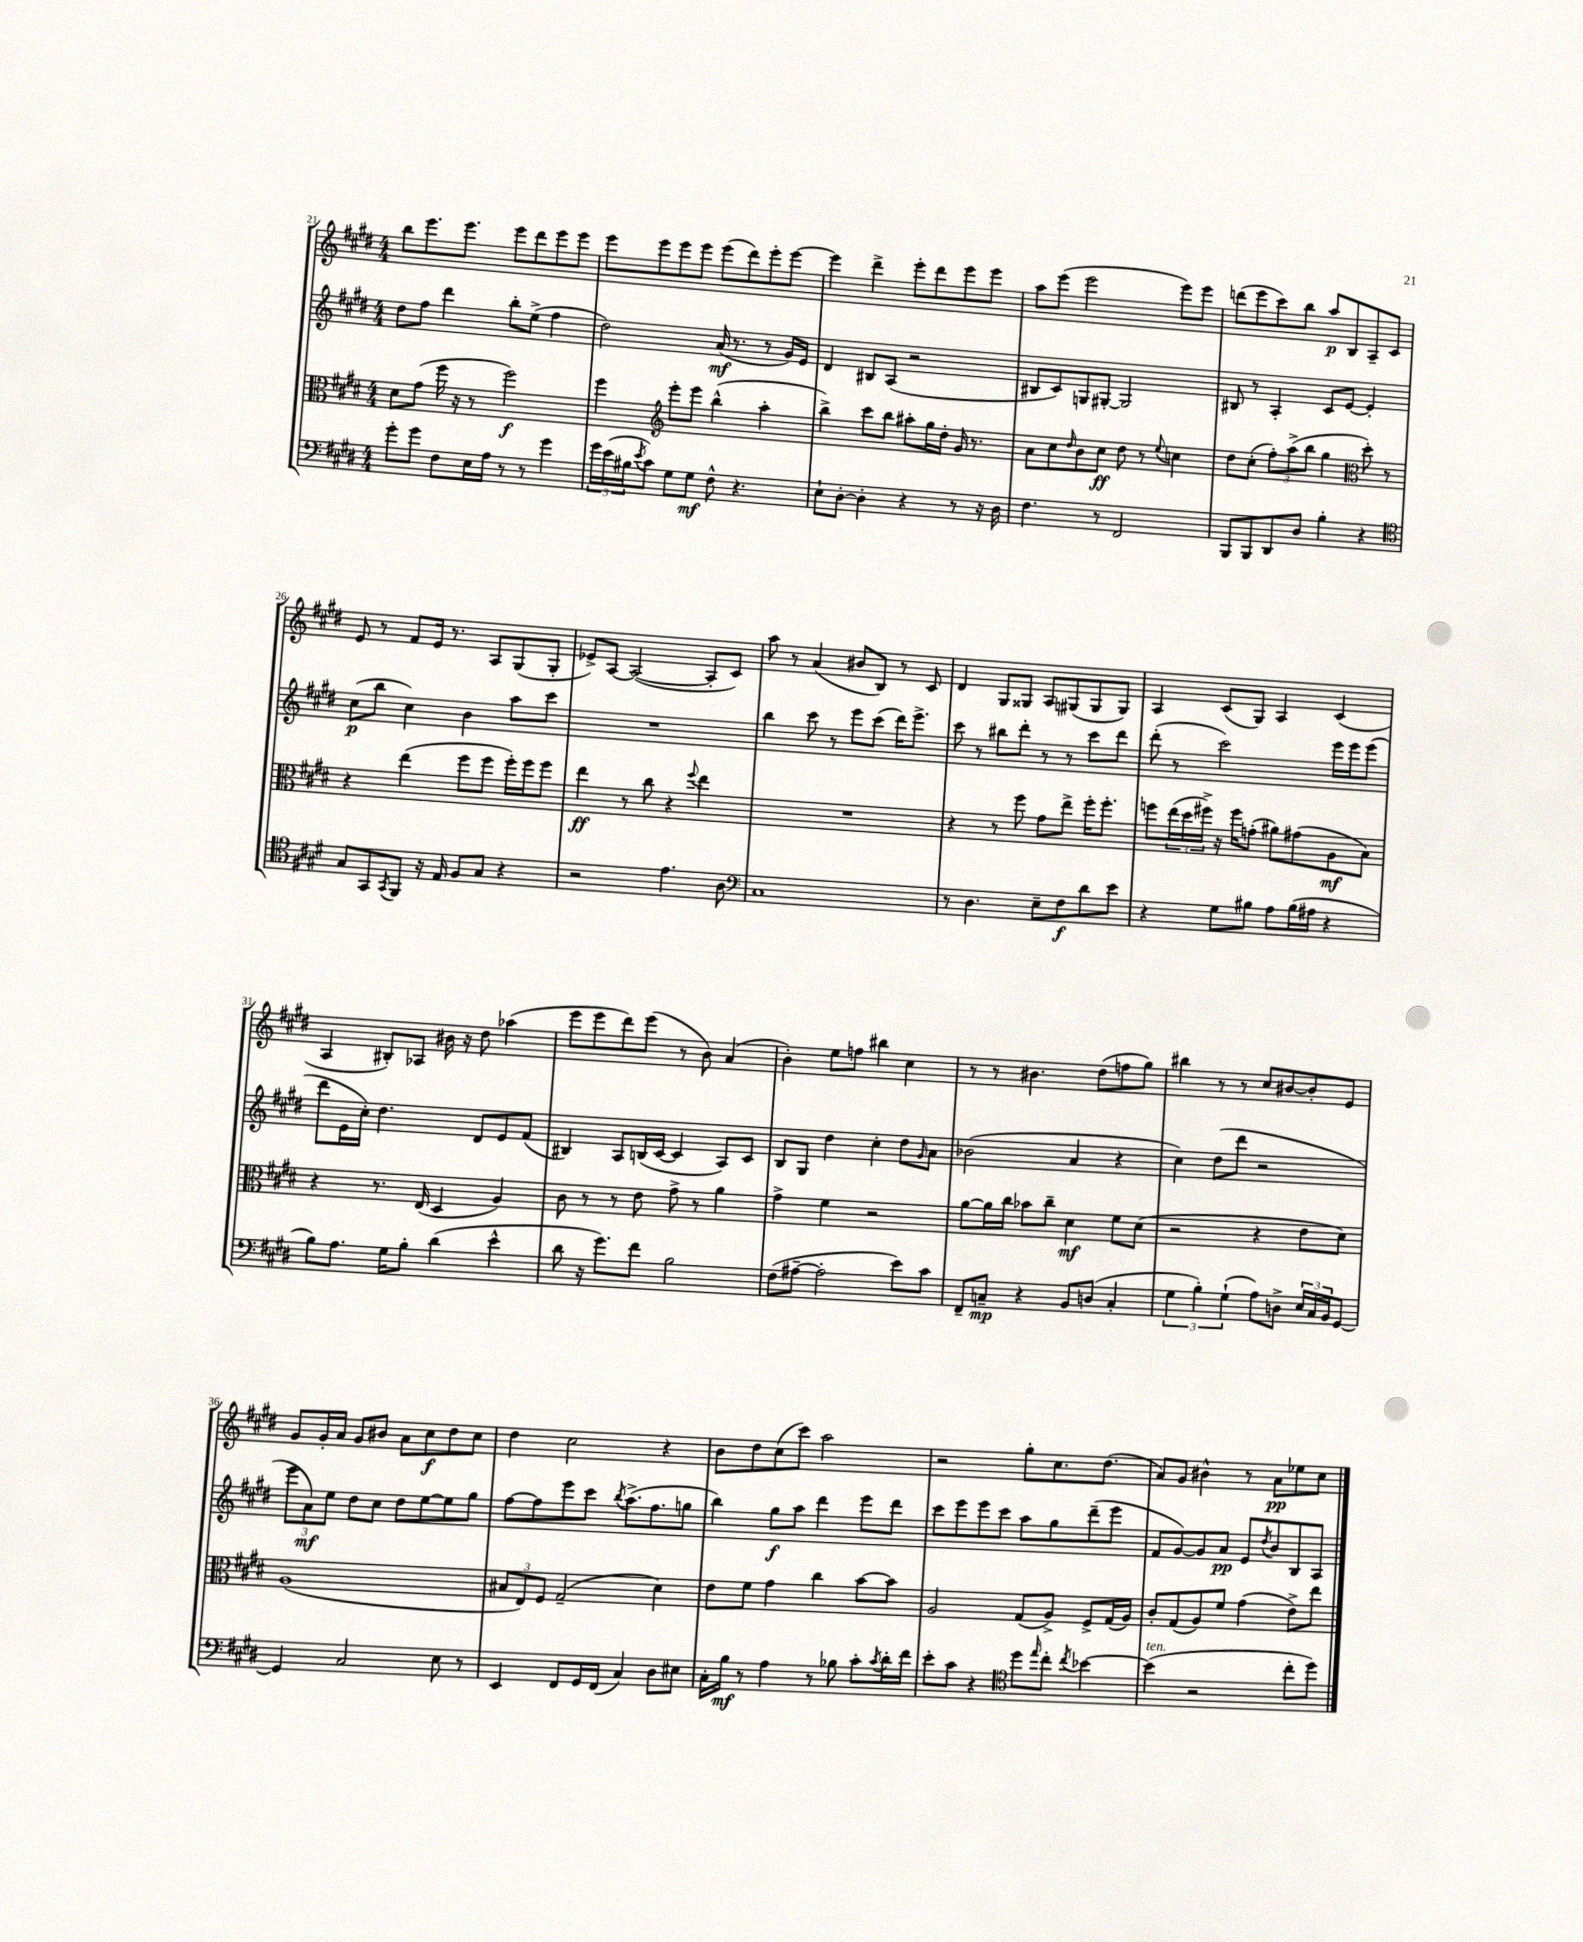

**kern	**dynam	**kern	**dynam	**kern	**dynam	**kern	**dynam
*part4	*part4	*part3	*part3	*part2	*part2	*part1	*part1
*staff4	*staff4	*staff3	*staff3	*staff2	*staff2	*staff1	*staff1
*clefF4	*	*clefC3	*	*clefG2	*	*clefG2	*
*k[f#c#g#d#]	*	*k[f#c#g#d#]	*	*k[f#c#g#d#]	*	*k[f#c#g#d#]	*
*M4/4	*	*M4/4	*	*M4/4	*	*M4/4	*
=21	=21	=21	=21	=21	=21	=21	=21
8g#'\L	.	8d#\L	.	8dd#\L	.	8bb\L	.
8g#\J	.	(8g#\J	.	8ff#\J	.	8.eee\	.
8F#\L	.	16ff#\	.	4ddd#\	.	.	.
.	.	16r	.	.	.	8.eee\J	.
16E\L	.	8r	.	.	.	.	.
16A\JJ	.	.	.	.	.	.	.
8r	.	2ff#\)	f	8bb'\L	.	8eee\L	.
8r	.	.	.	(8ee^\J	.	8ddd#\	.
4g#\	.	.	.	4ff#\	.	8eee\	.
.	.	.	.	.	.	8eee\J	.
=22	=22	=22	=22	=22	=22	=22	=22
24g#\LL	.	4ff#\	.	2dd#\)	.	8eee\L	.
(24e\	.	.	.	.	.	.	.
24B#X\J	.	.	.	.	.	.	.
8qe/	.	.	.	.	.	.	.
8c#\J)	.	.	.	.	.	8eee\	.
*	*	*clefG2	*	*	*	*	*
8G#\L	.	8eee'\L	.	.	.	8eee\	.
8G#\J	mf	8eee\J	.	.	.	8eee\J	.
8F#^^\	.	(4bb^^\	.	(16a/	mf	(8eee\L	.
.	.	.	.	8.r	.	.	.
4.r	.	.	.	.	.	8ddd#\)	.
.	.	4aa'\	.	8r	.	8eee'\	.
.	.	.	.	16g#/LL)	.	[8eee\J	.
.	.	.	.	16e/JJ	.	.	.
=23	=23	=23	=23	=23	=23	=23	=23
8E`\L	.	4bb^\)	.	4d#/	.	4eee\]	.
[8D#'\J	.	.	.	.	.	.	.
4D#'\]	.	8ccc#\L	.	8B#X/L	.	4ddd#^\	.
.	.	8bb\J	.	(8A/J	.	.	.
4r	.	8aa#X'\L	.	2r	.	8eee'\L	.
.	.	16gg#\L	.	.	.	8ddd#\	.
.	.	16dd#'\JJ	.	.	.	.	.
8r	.	16g#/	.	.	.	8eee\	.
.	.	8.r	.	.	.	.	.
16r	.	.	.	.	.	8eee\J	.
16D#\	.	.	.	.	.	.	.
=24	=24	=24	=24	=24	=24	=24	=24
4.F#\	.	8a\L	.	8B#X/L	.	8aa\L	.
.	.	8cc#\	.	8c#/)	.	(8eee\J	.
.	.	16qqdd#/	.	.	.	.	.
.	.	8b\	.	8Gn/	.	2eee\	.
8r	.	8cc#\J	ff	[8G#X'/J	.	.	.
2FF#/	.	8dd#\	.	2G#/]	.	.	.
.	.	8r	.	.	.	.	.
.	.	8qqee/	.	.	.	.	.
.	.	4ccn\	.	.	.	8eee\L)	.
.	.	.	.	.	.	8eee\J	.
=25	=25	=25	=25	=25	=25	=25	=25
8BBB/L	.	8dd#\L	.	8B#X/	.	(8dddn\L	.
8BBB/	.	(8cc#'\J	.	8r	.	8eee\	.
8DD#/	.	12ff#'\L)	.	4A'/	.	8ccc#\)	.
.	.	(12aa^\	.	.	.	.	.
8D#/J	.	.	.	.	.	8bb\J	.
.	.	12bb\J	.	.	.	.	.
4B'\	.	4gg#\	.	8c#/L	.	8aa/L	p
.	.	.	.	[8e/J	.	8B/	.
*	*	*clefC3	*	*	*	*	*
4r	.	8dd#'\)	.	4e'/]	.	8A~/	.
.	.	8r	.	.	.	8c#/J	.
!!LO:LB:g=z
=26	=26	=26	=26	=26	=26	=26	=26
*clefC4	*	*	*	*	*	*	*
8G#/L	.	4r	.	(8cc#\L	p	8e/	.
8GG#/	.	.	.	8bb\J	.	8r	.
8qGG#/	.	.	.	.	.	.	.
8FF#/J	.	(4ee\	.	4cc#\)	.	8f#/L	.
16r	.	.	.	.	.	16e/Jk	.
16E/	.	.	.	.	.	8.r	.
8F#/L	.	8ff#\L	.	4b\	.	.	.
8G#/J	.	8ff#\J	.	.	.	8A/L	.
4r	.	16ff#'\LL)	.	8aa\L	.	(8G#/	.
.	.	16ff#\J	.	.	.	.	.
.	.	8ff#\J	.	8ccc#\J	.	8G#'/J	.
=27	=27	=27	=27	=27	=27	=27	=27
2r	.	4ee\	ff	1r	.	8e-X^/L)	.
.	.	.	.	.	.	[8A/J	.
.	.	8r	.	.	.	(2A/_	.
.	.	8cc#\	.	.	.	.	.
4.e\	.	4r	.	.	.	.	.
.	.	8qqff#/	.	.	.	.	.
.	.	4ee\	.	.	.	8A'/L]	.
8A\	.	.	.	.	.	8c#/J)	.
=28	=28	=28	=28	=28	=28	=28	=28
*clefF4	*	*	*	*	*	*	*
1C#	.	1r	.	4bb\	.	8aa\	.
.	.	.	.	.	.	8r	.
.	.	.	.	8ccc#\	.	(4a/	.
.	.	.	.	8r	.	.	.
.	.	.	.	8eee\L	.	8b#X/L	.
.	.	.	.	(8ccc#\J	.	8B/J)	.
.	.	.	.	16ddd#\KL)	.	8r	.
.	.	.	.	8.eee^\J	.	.	.
.	.	.	.	.	.	8c#/	.
=29	=29	=29	=29	=29	=29	=29	=29
8r	.	4r	.	8ccc#\	.	4d#/	.
4.D#\	.	.	.	8r	.	.	.
.	.	8r	.	8bb#X\L	.	8G#/L	.
.	.	8ff#\	.	8ddd#'\J	.	8G##X/J	.
8E~\L	.	8g#\L	.	8r	.	8A/L	.
8F#\	f	8ee^\J	.	8r	.	(8G#X/	.
8d#\	.	16ff#'\KL	.	8ccc#\L	.	8G#/	.
.	.	8.ff#'\J	.	.	.	.	.
8e\J	.	.	.	8ddd#\J	.	8G#/J)	.
=30	=30	=30	=30	=30	=30	=30	=30
4r	.	8ffn\L	.	(8ddd#'\	.	4A/	.
.	.	(24ee\L	.	8r	.	.	.
.	.	24dd#\	.	.	.	.	.
.	.	24ff#X^\JJ)	.	.	.	.	.
8G#\L	.	16r	.	2ccc#\)	.	(8c#/L	.
.	.	16ff#\KL	.	.	.	.	.
8B#X\J	.	(8gn'\J	.	.	.	8G#/J)	.
8A\L	.	8a#X\L)	.	.	.	4A/	.
(16B#\L	.	(8g#X\	.	.	.	.	.
16A#X\JJ	.	.	.	.	.	.	.
4r	.	8A\	mf	16eee\LL	.	(4c#/	.
.	.	.	.	16eee\J	.	.	.
.	.	8B\J)	.	(8eee\J	.	.	.
!!LO:LB:g=z
=31	=31	=31	=31	=31	=31	=31	=31
8B\L)	.	4r	.	8ddd#\L	.	4A/	.
8.A\J	.	.	.	16e\L	.	.	.
.	.	.	.	16cc#'\JJ)	.	.	.
.	.	8.r	.	4.dd#\	.	8B#X'/L)	.
16G#\KL	.	.	.	.	.	.	.
8B'\J	.	.	.	.	.	8A-X/J	.
.	.	(16E/	.	.	.	.	.
(4d#\	.	4D#/	.	.	.	16b#X\	.
.	.	.	.	.	.	16r	.
.	.	.	.	8d#/L	.	8dd#\	.
4e^^\	.	4A/)	.	8e/	.	(4aa-X\	.
.	.	.	.	(8f#/J	.	.	.
=32	=32	=32	=32	=32	=32	=32	=32
8d#\	.	8c#\	.	4B#X/)	.	8eee\L	.
16r	.	8r	.	.	.	8eee\	.
8.g#\L)	.	.	.	.	.	.	.
.	.	8r	.	8A/L	.	8ddd#\)	.
8f#\J	.	8e\	.	(16Bn/L	.	(8eee\J	.
.	.	.	.	[16c#/JJ	.	.	.
2B\	.	8g#^\	.	4c#/]	.	8r	.
.	.	8r	.	.	.	8b\)	.
.	.	4a\	.	8A/L)	.	(4a/	.
.	.	.	.	8c#/J	.	.	.
=33	=33	=33	=33	=33	=33	=33	=33
(8F#\L	.	4g#^\	.	8B/L	.	4b'\)	.
[8A#X~\J	.	.	.	8G#/J	.	.	.
2A#'\]	.	4f#\	.	4dd#\	.	8ee\L	.
.	.	.	.	.	.	8ffn\J	.
.	.	2r	.	4cc#'\	.	4bb#X\	.
8e\L)	.	.	.	8dd#\L	.	4cc#\	.
.	.	.	.	16qqg#/	.	.	.
8c#\J	.	.	.	8a\J	.	.	.
=34	=34	=34	=34	=34	=34	=34	=34
8FF#~/L	.	[8a\L	.	(2b-X\	.	8r	.
8Cn~/J	mp	16a\L]	.	.	.	8r	.
.	.	16cc#\JJ	.	.	.	.	.
4r	.	8b-X\L	.	.	.	4.b#X\	.
.	.	8cc#~\J	.	.	.	.	.
8BB/L	.	4d#\	mf	4a/	.	.	.
(8Dn/J	.	.	.	.	.	(8dd#\L	.
4C'/	.	8f#\L	.	4r	.	8ffn\	.
.	.	(8d#\J	.	.	.	8gg#\J)	.
=35	=35	=35	=35	=35	=35	=35	=35
6G#\	.	2r	.	4cc#\)	.	4bb#X\	.
6B'\)	.	.	.	.	.	.	.
.	.	.	.	(8dd#\L	.	8r	.
(6G#`\	.	.	.	.	.	.	.
.	.	.	.	8ddd#\J	.	8r	.
8A\L)	.	4r	.	2r	.	8cc#/L	.
8Dn^\J	.	.	.	.	.	[8b#X/	.
24E/LL	.	8e\L	.	.	.	8b#'/]	.
24C#/	.	.	.	.	.	.	.
24BB/J	.	.	.	.	.	.	.
[8GG#/J	.	8d#\J)	.	.	.	8e/J	.
!!LO:LB:g=z
=36	=36	=36	=36	=36	=36	=36	=36
4GG#/]	.	(1A	.	12eee\L	.	8g#/L	.
.	.	.	.	12a\)	mf	.	.
.	.	.	.	.	.	16g#'/L	.
.	.	.	.	12ee\J	.	.	.
.	.	.	.	.	.	16a/JJ	.
2C#/	.	.	.	8dd#\L	.	8g#/L	.
.	.	.	.	8cc#\J	.	8b#X/J	.
.	.	.	.	8dd#\L	.	8a\L	.
.	.	.	.	[8ee\	.	8cc#\	f
8E\	.	.	.	8ee\]	.	8dd#\	.
8r	.	.	.	8gg#\J	.	8cc#\J	.
=37	=37	=37	=37	=37	=37	=37	=37
4EE/	.	12B#X/L	.	[8ff#\L	.	4dd#\	.
.	.	12E/)	.	.	.	.	.
.	.	.	.	8ff#\]	.	.	.
.	.	12F#/J	.	.	.	.	.
8FF#/L	.	(2G#~/	.	8eee\	.	2cc#\	.
16GG#/L	.	.	.	8ccc#\J	.	.	.
(16FF#/JJ	.	.	.	.	.	.	.
.	.	.	.	8qbb/	.	.	.
4C#/)	.	.	.	(8.aa^\L	.	.	.
.	.	.	.	8.ff#\	.	.	.
8D#\L	.	4d#\)	.	.	.	4r	.
8E#X\J	.	.	.	8ggn\J	.	.	.
=38	=38	=38	=38	=38	=38	=38	=38
16C#'\LL	.	8e\L	.	4bb\)	.	8b\L	.
16B\JJ	mf	.	.	.	.	.	.
8r	.	8f#\J	.	.	.	8dd#\	.
4A\	.	4g#\	.	8gg#\L	f	(8cc#\	.
.	.	.	.	8aa\J	.	8ccc#\J)	.
8r	.	4cc#\	.	4ddd#\	.	2aa\	.
8B-X\	.	.	.	.	.	.	.
8c#'\L	.	[8b\L	.	8eee\L	.	.	.
8qc#/	.	.	.	.	.	.	.
16d#'\L	.	8b\J]	.	8ddd#\J	.	.	.
16f#\JJ	.	.	.	.	.	.	.
=39	=39	=39	=39	=39	=39	=39	=39
8e'\L	.	2A/	.	8ccc#\L	.	2r	.
8c#\J	.	.	.	8eee\	.	.	.
4r	.	.	.	8eee\	.	.	.
.	.	.	.	8ccc#\J	.	.	.
*clefC4	*	*	*	*	*	*	*
8dd#\L	.	(8G#/L	.	8aa\L	.	8gg#'\L	.
16qqee/	.	.	.	.	.	.	.
8cc#'\J	.	8A^/J)	.	8gg#\	.	8.cc#\	.
8qcc#/	.	.	.	.	.	.	.
[4b-X\	.	8F#^/L	.	(8ddd#~\	.	.	.
.	.	.	.	.	.	(8.dd#\J	.
.	.	(16G#/L	.	8eee\J	.	.	.
.	.	16A/JJ)	.	.	.	.	.
=40	=40	=40	=40	=40	=40	=40	=40
!LO:TX:a:i:t=ten.	!	!	!	!	!	!	!
(4b-\]	.	8c#'/L	.	8f#/L	.	8a/L)	.
.	.	(8G#/	.	[8g#/)	.	8g#/J	.
2r	.	8A/)	.	8g#/]	.	4b#X^^\	.
.	.	8f#/J	.	8a/J	pp	.	.
.	.	(4g#\	.	8e/L	.	8r	.
.	.	.	.	8qdd#/	.	.	.
.	.	.	.	8b/	.	8a\L	pp
8cc#'\L	.	8e^\L)	.	8B/	.	8ee-X\	.
8dd#\J)	.	8ee\J	.	8A/J	.	8cc#\J	.
==	==	==	==	==	==	==	==
*-	*-	*-	*-	*-	*-	*-	*-
